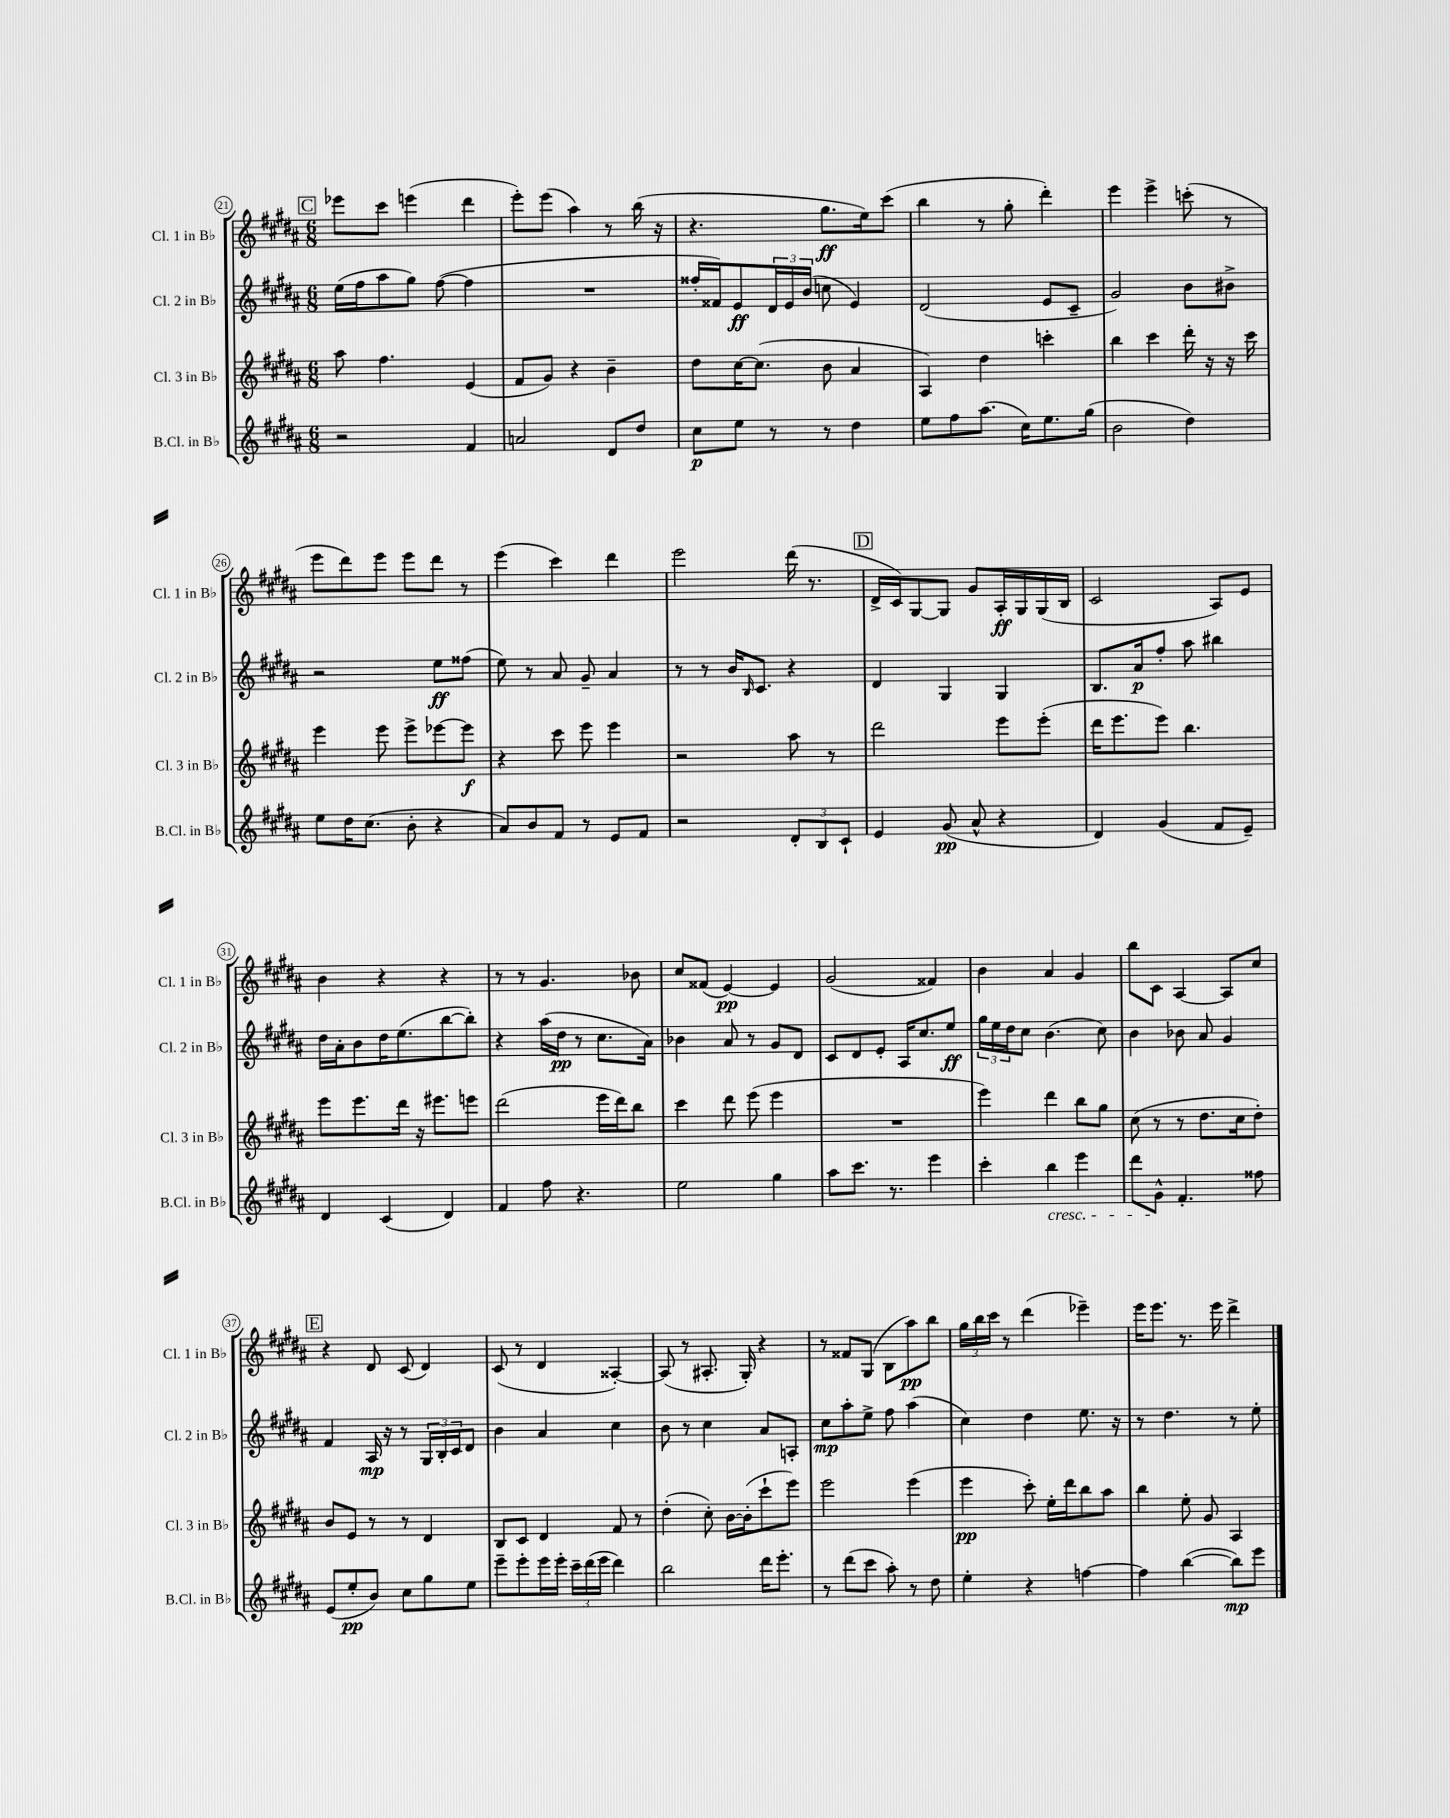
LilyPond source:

<<
\new StaffGroup <<
\new Staff = "s0" \with { instrumentName = "Cl. 1 in Bb" shortInstrumentName = "Cl. 1 in Bb" } {
    \clef treble \key b \major \numericTimeSignature \time 6/8
    \mark \markup { \box "C" } ees'''8 cis'''8 e'''4( dis'''4 |
    e'''8-.) e'''8( ais''4) r8 b''16( r16 |
    r4. gis''8.\ff e''16) cis'''8( |
    b''4 r8 gis''8-. dis'''4-.) |
    e'''4 e'''4-> c'''8-.( r8 |
    e'''8 dis'''8) e'''8 e'''8 dis'''8 r8 |
    e'''4( cis'''4) dis'''4 |
    e'''2 dis'''16( r8. |
    \mark \markup { \box "D" } dis'16-> cis'16) gis8~ gis8 gis'8 ais16-.\ff gis16 gis16( b16 |
    cis'2 ais8) e'8 |
    b'4 r4 r4 |
    r8 r8 gis'4. bes'8 |
    cis''8 fisis'8( e'4~\pp) e'4 |
    gis'2( fisis'4) |
    b'4 ais'4 gis'4 |
    b''8 cis'8 ais4~ ais8 cis''8 |
    \mark \markup { \box "E" } r4 dis'8 cis'8( dis'4) |
    cis'8( r8 dis'4 aisis4~-.) |
    aisis8( r8 ais8.-. gis16-.) r4 |
    r8 fisis'8 gis8( b8 ais''8\pp) b''8 |
    \tuplet 3/2 { gis''16 b''16 cis'''16 } r8 dis'''4( ees'''4--) |
    e'''16 e'''8. r8. e'''16 dis'''4-> \bar "|." |
}
\new Staff = "s1" \with { instrumentName = "Cl. 2 in Bb" shortInstrumentName = "Cl. 2 in Bb" } {
    \clef treble \key b \major \numericTimeSignature \time 6/8
    \mark \markup { \box "C" } e''16( fis''16 ais''8 gis''8) fis''8~( fis''4 |
    R2. |
    fisis''16-. fisis'16) e'8\ff \tuplet 3/2 { dis'16 e'16 b'16( } c''8 e'4) |
    dis'2( e'8 cis'8-- |
    gis'2) b'8 bis'8-> |
    r2 e''8\ff fisis''8( |
    e''8) r8 ais'8 gis'8-- ais'4 |
    r8 r8 b'16 \grace { b16 } cis'8. r4 |
    \mark \markup { \box "D" } dis'4 gis4 gis4 |
    b8. ais'16\p fis''8-. ais''8 bis''4 |
    dis''16 ais'16-. b'8 dis''16 e''8.( b''8~ b''8-.) |
    r4 ais''16( dis''16\pp r8 cis''8. ais'16) |
    bes'4 ais'8 r8 gis'8 dis'8 |
    cis'8 dis'8 e'8-. ais16 cis''8. e''8\ff |
    \tuplet 3/2 { gis''16 e''16 dis''16 } cis''8 b'4.( cis''8) |
    b'4 bes'8 ais'8 gis'4 |
    \mark \markup { \box "E" } fis'4 ais16\mp r16 r8 \tuplet 3/2 { gis16 b16-. cis'16 } dis'8 |
    b'4 ais'4 cis''4 |
    b'8 r8 cis''4 ais'8 a8-. |
    cis''8\mp ais''8-. e''8-> fis''8 ais''4( |
    cis''4) dis''4 e''8. r16 |
    r8 dis''4. r8 e''8-. \bar "|." |
}
\new Staff = "s2" \with { instrumentName = "Cl. 3 in Bb" shortInstrumentName = "Cl. 3 in Bb" } {
    \clef treble \key b \major \numericTimeSignature \time 6/8
    \mark \markup { \box "C" } ais''8 fis''4. e'4( |
    fis'8 gis'8) r4 b'4-- |
    dis''8 cis''16~ cis''8.( b'8 ais'4 |
    ais4) dis''4 c'''4-. |
    b''4 cis'''4 dis'''16-. r16 r16 cis'''16 |
    e'''4 e'''8 e'''8-> ees'''8~ ees'''8\f |
    r4 cis'''8 e'''8 e'''4 |
    r2 ais''8 r8 |
    \mark \markup { \box "D" } dis'''2 e'''8 e'''8-.( |
    dis'''16 e'''8. e'''8) b''4. |
    e'''8 e'''8. dis'''16 r16 eis'''8. e'''8 |
    dis'''2( e'''16 dis'''16) b''8 |
    cis'''4 dis'''8 e'''8( e'''4 |
    R2. |
    e'''4) dis'''4 b''8 gis''8 |
    cis''8( r8 r8 dis''8. cis''16 dis''8-.) |
    \mark \markup { \box "E" } b'8 e'8 r8 r8 dis'4 |
    b8 cis'8 dis'4 fis'8 r8 |
    dis''4-.( cis''8-.) b'16~ b'16-.( cis'''8-! e'''8) |
    e'''2 e'''4( |
    e'''4\pp cis'''8-.) e''16-. dis'''16 b''8 ais''8 |
    b''4 e''8-. gis'8 ais4 \bar "|." |
}
\new Staff = "s3" \with { instrumentName = "B.Cl. in Bb" shortInstrumentName = "B.Cl. in Bb" } {
    \clef treble \key b \major \numericTimeSignature \time 6/8
    \mark \markup { \box "C" } r2 fis'4 |
    a'2 dis'8 dis''8 |
    cis''8\p e''8 r8 r8 dis''4 |
    e''8 fis''8 ais''8.( cis''16) e''8. gis''16( |
    b'2 dis''4) |
    e''8 dis''16 cis''8.( b'8-. r4 |
    ais'8) b'8 fis'8 r8 e'8 fis'8 |
    r2 \tuplet 3/2 { dis'8-. b8 cis'8-! } |
    \mark \markup { \box "D" } e'4 gis'8\pp( ais'8-^ r4 |
    dis'4) gis'4( fis'8 e'8--) |
    dis'4 cis'4( dis'4) |
    fis'4 fis''8 r4. |
    e''2 gis''4 |
    ais''8 cis'''8. r8. e'''4 |
    cis'''4-. b''4\cresc e'''4 |
    dis'''8 gis'8-^\! fis'4.-. fisis''8 |
    \mark \markup { \box "E" } e'8( e''8-.\pp b'8) cis''8 gis''8 e''8 |
    e'''8-- e'''8-. e'''16 e'''16-. \tuplet 3/2 { cis'''16-- dis'''16( e'''16 } dis'''4) |
    b''2 dis'''16 e'''8.-. |
    r8 dis'''8( cis'''8 ais''8-.) r8 dis''8 |
    e''4-. r4 f''4~ |
    f''4 b''4~( b''8\mp) e'''8 \bar "|." |
}
>>
>>
\layout { \context { \Score currentBarNumber = #21 \override BarNumber.stencil = #(make-stencil-circler 0.1 0.3 ly:text-interface::print) } }
